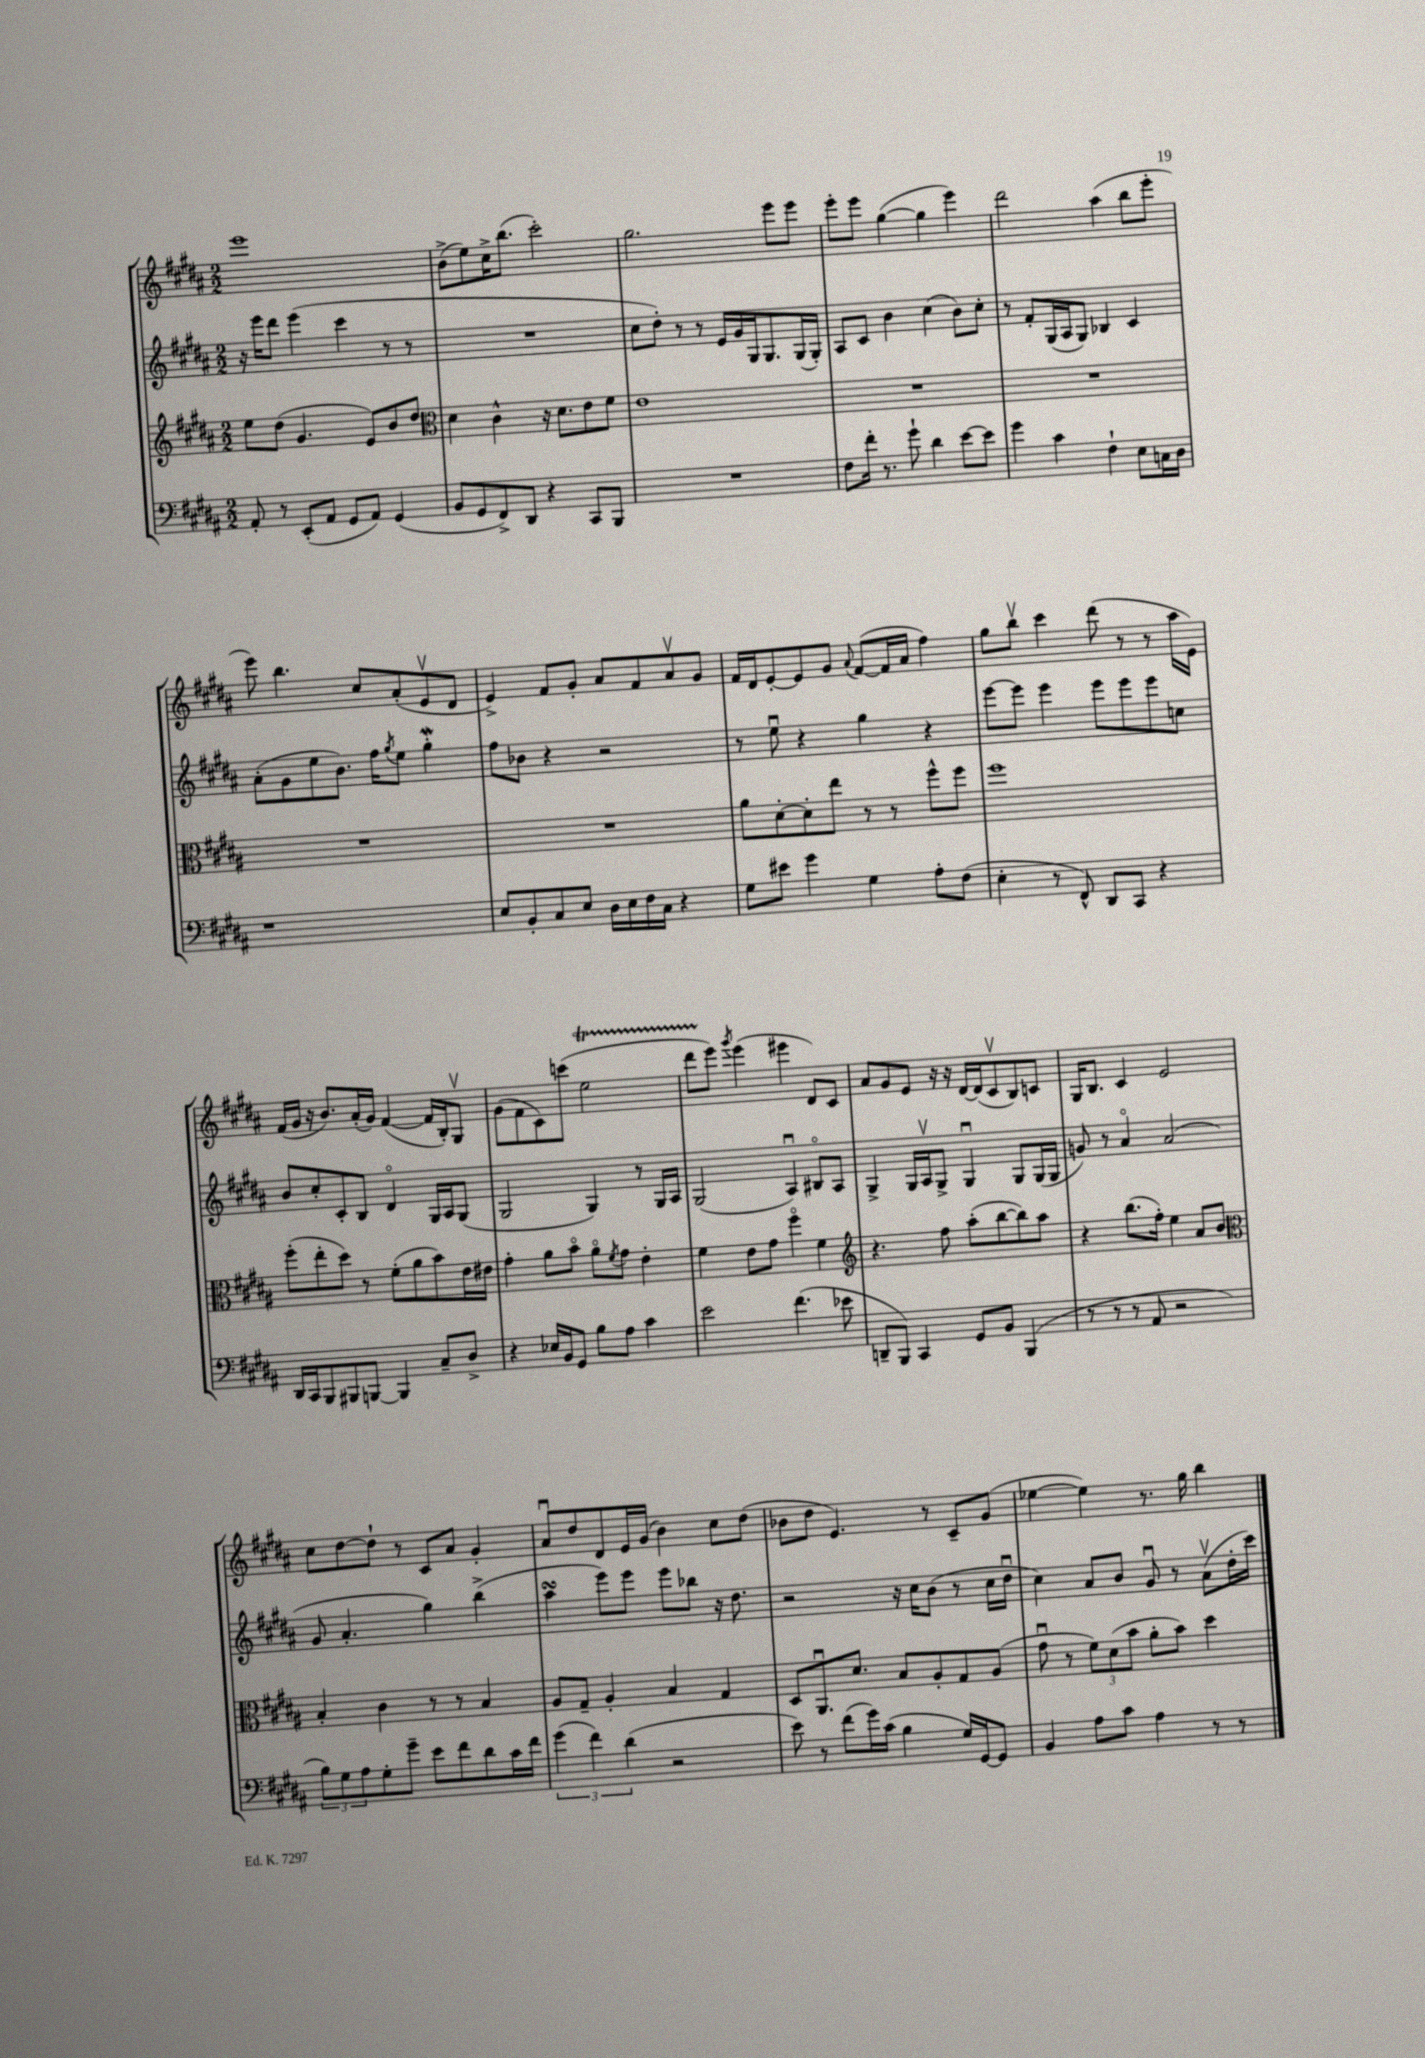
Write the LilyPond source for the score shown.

<<
\new StaffGroup <<
\new Staff = "s0" {
    \clef treble \key b \major \numericTimeSignature \time 2/2
    e'''1 |
    b'8->( e''8) cis''16-> b''8.( cis'''2-.) |
    gis''2. e'''8 e'''8 |
    e'''8-. e'''8 gis''4~( gis''4 e'''4) |
    dis'''2 ais''4( b''8 e'''8-. |
    e'''8) b''4. cis''8 ais'8-.( e'8\upbow dis'8 |
    e'4->) fis'8 gis'8-. ais'8 fis'8 ais'8\upbow gis'8 |
    fis'16 dis'16 e'8~-. e'8 gis'8 \appoggiatura { ais'8 } fis'8~( fis'16 ais'16 fis''4) |
    gis''8 b''8\upbow cis'''4 dis'''8( r8 r8 ais''16 e'16) |
    fis'16( gis'16 r16 b'8.) ais'16-.( gis'16) fis'4~( fis'16 b16-.) gis8\upbow |
    gis'8( fis'8 cis'8) c'''8( e''2\startTrillSpan |
    dis'''8 e'''8\stopTrillSpan) \acciaccatura { gis'''8 } e'''4( eis'''4 dis'8) cis'8 |
    ais'8 gis'8 e'8 r16 r16 dis'16~ dis'16( cis'8\upbow b8) c'8 |
    gis16 b8. cis'4 e'2 |
    cis''8 dis''8~ dis''8-! r8 cis'8 ais'8 gis'4-. |
    ais'8\downbow dis''8 dis'8 e'16 gis'16( b'4) cis''8 dis''8( |
    bes'8 dis''8 e'4.) r8 cis'8-- gis'8( |
    ees''4~ ees''4) r8. gis''16 b''4 \bar "|." |
}
\new Staff = "s1" {
    \clef treble \key b \major \numericTimeSignature \time 2/2
    r16 e'''16 dis'''8 e'''4( cis'''4 r8 r8 |
    R1 |
    cis''8 dis''8-.) r8 r8 e'16 gis'16 gis16 gis8. gis16( gis16-.) |
    ais8 cis'8 b'4 cis''4( b'8) cis''8-. |
    r8 fis'8-. gis16( ais16 gis8) bes4 cis'4 |
    ais'8-.( gis'8 e''8 b'8.) fis''16 \acciaccatura { gis''8 } e''8 gis''4-.\mordent |
    fis''8 bes'8 r4 r2 |
    r8 e''8\downbow r4 gis''4 r4 |
    e'''8~ e'''8 e'''4 e'''8 e'''8 e'''8 c''8 |
    b'8 cis''8-. cis'8-. b8 dis'4\flageolet gis16 ais16 gis8( |
    gis2 gis4) r8 gis16 ais16 |
    gis2( ais4\downbow) bis8\flageolet ais8 |
    gis4-> gis16 ais16\upbow gis8-> gis4\downbow gis8 gis16( gis16 |
    g'8) r8 ais'4\flageolet ais'2( |
    gis'8 ais'4.-. gis''4) b''4->( |
    ais''4\turn e'''8) e'''8 e'''8 bes''8 r16 dis''8. |
    r2 r16 cis''16 b'8( r8 cis''16 dis''16\downbow |
    cis''4) ais'8 b'8 gis'8\downbow r8 ais'8\upbow( dis''16-. cis'''16) \bar "|." |
}
\new Staff = "s2" {
    \clef treble \key b \major \numericTimeSignature \time 2/2
    e''8 dis''8( gis'4. e'8) b'8 dis''8 |
    \clef alto dis'4 cis'4-^ r16 dis'8. e'8 fis'8 |
    e'1 |
    R1 |
    R1 |
    R1 |
    R1 |
    ais'8 dis'8~-. dis'8-. e''8 r8 r8 fis''8-^ fis''8 |
    fis''1 |
    fis''8-.( e''8-. dis''8) r8 fis'8-.( ais'8 b'8) e'16 eis'16 |
    gis'4-. ais'8 b'8\flageolet ais'8\flageolet \acciaccatura { fis'8 } gis'8 e'4-. |
    fis'4 e'8 gis'8 fis''4\flageolet fis'4 |
    \clef treble r4. fis''8 ais''8-.( b''8~ b''8) ais''8 |
    r4 b''8.( fis''16-.) e''4 ais'8 b'8 |
    \clef alto b4-. cis'4 r8 r8 b4 |
    ais8 gis8-- ais4-. b4 gis4 |
    dis8 ais,8.\downbow dis'8. b8 ais8-. gis8 ais8( |
    gis'8\downbow r8 \tuplet 3/2 { fis'8) dis'8( b'8 } ais'8-. b'8) dis''4 \bar "|." |
}
\new Staff = "s3" {
    \clef bass \key b \major \numericTimeSignature \time 2/2
    ais,8-. r8 e,8-.( ais,8 gis,8 ais,8) gis,4( |
    b,8 gis,8 fis,8->) dis,8 r4 cis,8 b,,8 |
    R1 |
    fis8 fis'16-. r8. gis'8-! dis'4 e'8~ e'8 |
    gis'4 cis'4 fis4-! e8 c16 dis16 |
    r1 |
    e8 b,8-. cis8 e8 dis16 e16 fis16 cis16 r4 |
    gis8 eis'8 gis'4 gis4 ais8-. fis8( |
    e4-. r8 fis,8-^) dis,8 cis,8 r4 |
    dis,16 cis,16 b,,8 bis,,8 b,,8~ b,,4 cis8-- dis8-> |
    r4 ees16 b,16 gis,8 b8 ais8 cis'4 |
    e'2 fis'4.( ees'8 |
    d,8-- b,,8) cis,4 gis,8 b,8 b,,4( |
    r8 r8 r8 ais,8 r2 |
    \tuplet 3/2 { b8) gis8 ais8 } gis8-. gis'8-- e'8 fis'8 dis'8 cis'16 fis'16 |
    \tuplet 3/2 { gis'4( fis'4) dis'4( } r2 |
    e'8) r8 fis'8( gis'16) cis'16( b4 gis16) gis,16~ gis,8 |
    b,4 ais8 cis'8 ais4 r8 r8 \bar "|." |
}
>>
>>
\layout { \context { \Score \remove "Bar_number_engraver" } }
